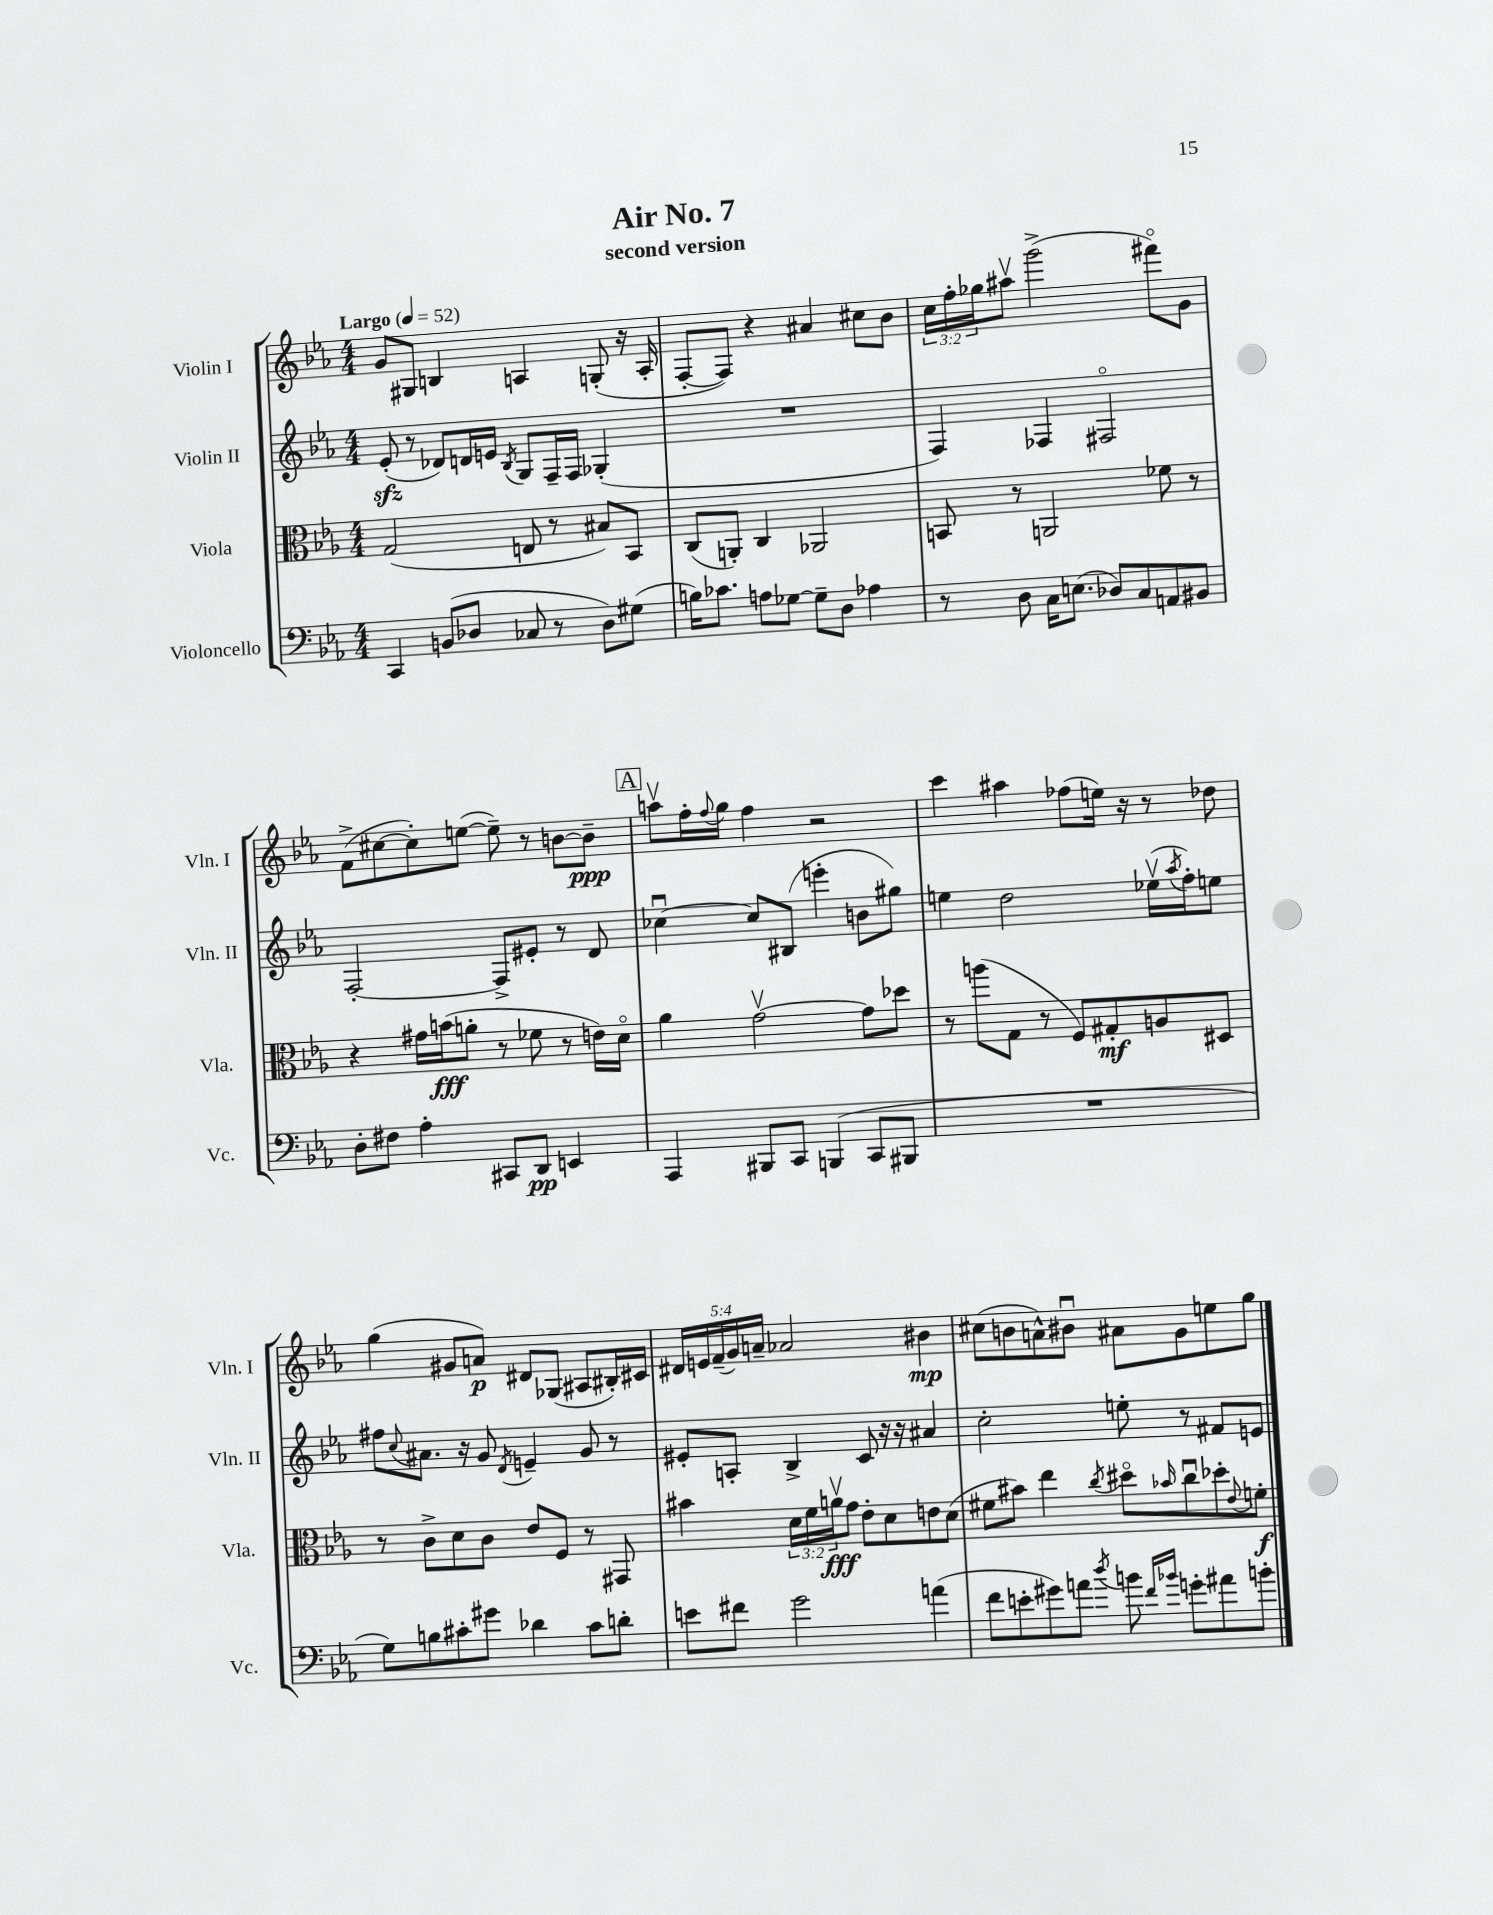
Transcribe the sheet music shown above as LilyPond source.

\header { title = "Air No. 7" subtitle = "second version" }
<<
\new StaffGroup <<
\new Staff = "s0" \with { instrumentName = "Violin I" shortInstrumentName = "Vln. I" } {
    \clef treble \key ees \major \numericTimeSignature \time 4/4 \override Staff.TupletNumber.text = #tuplet-number::calc-fraction-text \tempo "Largo" 4 = 52
    g'8 gis8 b4 a4 g8-.( r16 a16-. |
    f8~-. f8) r4 ais'4 cis''8 bes'8 |
    \tuplet 3/2 { c''16 f''16-. ges''16 } ais''8\upbow g'''2->( fis'''8\flageolet) g'8 |
    f'8->( cis''8~ cis''8-.) e''8~( e''8--) r8 b'8~ b'8--\ppp |
    \mark \markup { \box "A" } a''8\upbow f''16-. \appoggiatura { f''8 } g''16 f''4 r2 |
    c'''4 ais''4 fes''8( e''16) r16 r8 des''8 |
    g''4( gis'8 a'8\p) dis'8 ges8( ais8 bis16-.) cis'16 |
    \tuplet 5/4 { dis'16 e'16 f'16--( g'16) a'16-- } aes'2 bis'4\mp |
    cis''8( b'8 a'8-^) bis'8\downbow ais'8 g'8 e''8 g''8 \bar "|." |
}
\new Staff = "s1" \with { instrumentName = "Violin II" shortInstrumentName = "Vln. II" } {
    \clef treble \key ees \major \numericTimeSignature \time 4/4
    ees'8-.\sfz( r8 des'8) d'16 e'16 \acciaccatura { bes8 } g8 f16-- f16 ges4-.( |
    R1 |
    f4) fes4 fis2\flageolet |
    f2~-. f8-> eis'8-. r8 d'8 |
    \mark \markup { \box "A" } ces''4~\downbow ces''8 bis8( e'''4-. b'8 gis''8) |
    e''4 d''2 ees''16\upbow( \acciaccatura { aes''8 } f''16-.) e''8 |
    fis''8 \appoggiatura { c''8 } ais'8. r16 g'8 \acciaccatura { d'8 } e'4-- g'8 r8 |
    eis'8-. a8-. bes4-> c'8 r16 r16 ais'4 |
    c''2-. e''8-. r8 fis'8 e'8 \bar "|." |
}
\new Staff = "s2" \with { instrumentName = "Viola" shortInstrumentName = "Vla." } {
    \clef alto \key ees \major \numericTimeSignature \time 4/4 \override Staff.TupletNumber.text = #tuplet-number::calc-fraction-text
    g2( e8 r8 bis8) bes,8 |
    c8( a,8-.) c4 aes,2 |
    b,8 r8 a,2 fes'8 r8 |
    r4 gis'16 b'16\fff( a'8-. r8 fes'8 r8 e'16) d'16\flageolet |
    \mark \markup { \box "A" } aes'4 g'2~\upbow g'8 des''8 |
    r8 a''8( g8 r8 f8) gis8-.\mf a8 dis8 |
    r8 c'8-> d'8 c'8 ees'8 f8 r8 gis,8 |
    bis'4 \tuplet 3/2 { d'16 f'16 a'16\upbow\fff } g'8 ees'8-. d'8 e'8 d'8( |
    fis'8 bis'8) ees''4 \acciaccatura { c''8 } dis''8\flageolet \grace { bes'16 } c''8\downbow des''8-. \appoggiatura { ees'8 } f'8-.\f \bar "|." |
}
\new Staff = "s3" \with { instrumentName = "Violoncello" shortInstrumentName = "Vc." } {
    \clef bass \key ees \major \numericTimeSignature \time 4/4
    c,4 b,8( des8 ces8 r8 des8) gis8( |
    b16) ces'8. a8 ges8~ ges8-- d8 aes4 |
    r8 d8 c16 e8.( des8) c8 a,8 bis,8 |
    d8-. fis8 aes4-. cis,8 d,8\pp e,4 |
    \mark \markup { \box "A" } aes,,4 bis,,8 c,8 b,,4( c,8 bis,,8 |
    R1 |
    g8) b8 cis'8-. gis'8 des'4 cis'8 d'8-. |
    e'8 fis'8 g'2 a'4( |
    f'8 e'8-. gis'8) a'8 \acciaccatura { d''8 } b'8 \grace { f'16 bes'16 } g'8-. ais'8 b'8-. \bar "|." |
}
>>
>>
\layout { \context { \Score \remove "Bar_number_engraver" } }
